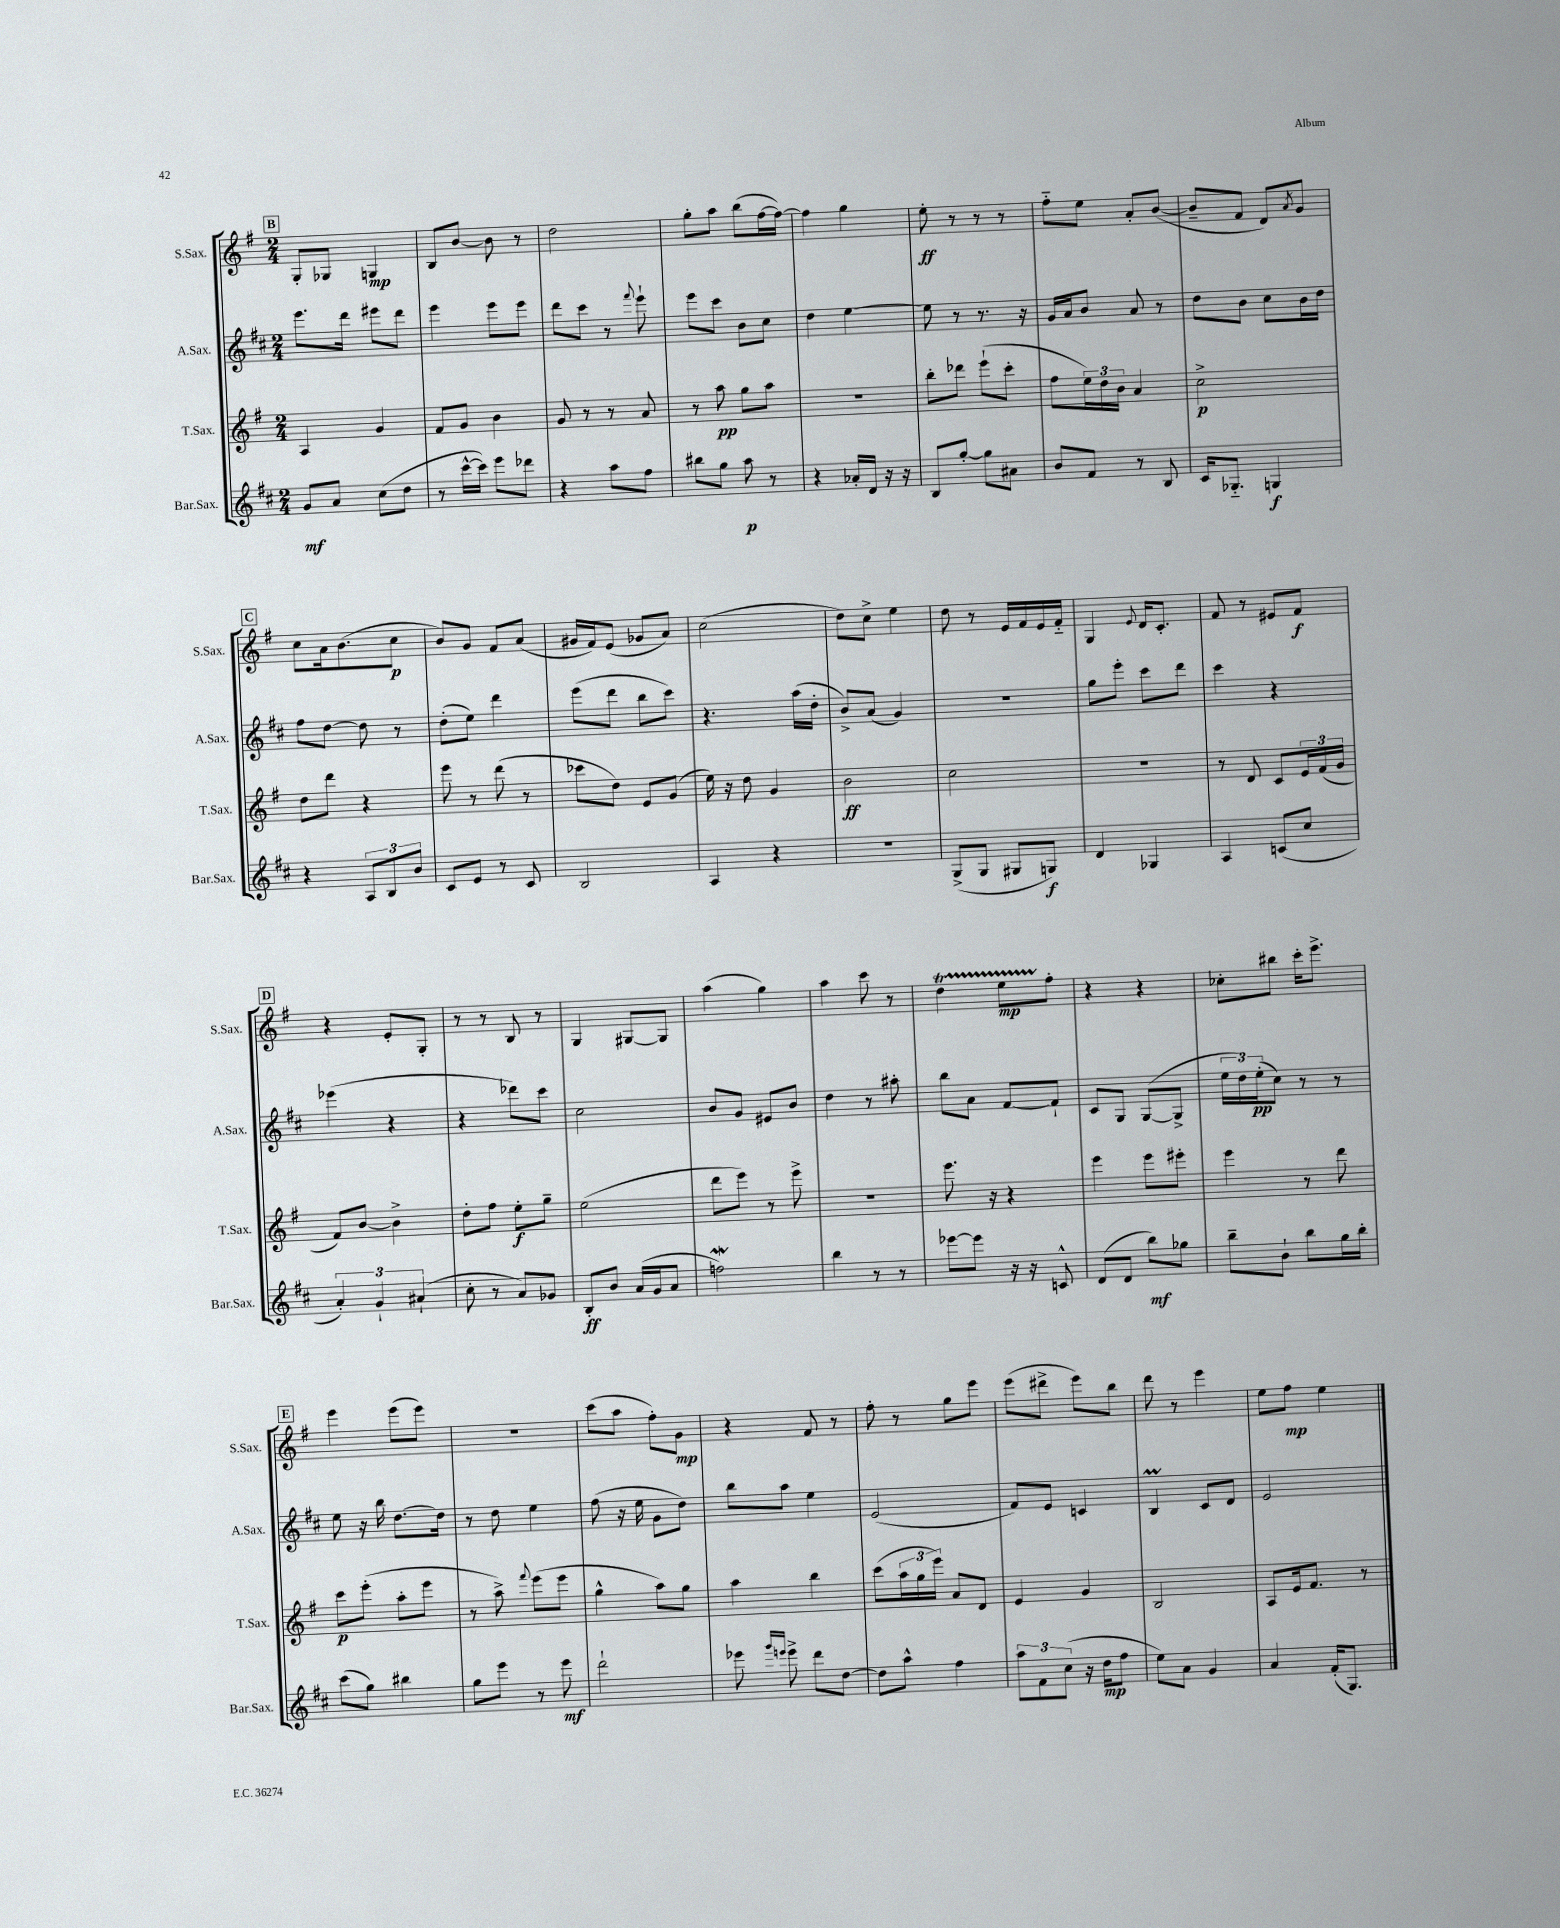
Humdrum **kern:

**kern	**kern	**kern	**kern
*staff4	*staff3	*staff2	*staff1
*clefG2	*clefG2	*clefG2	*clefG2
*k[f#c#]	*k[f#]	*k[f#c#]	*k[f#]
*M2/4	*M2/4	*M2/4	*M2/4
8g/L	4A/	8.eee\L	8G'/L
8a/J	.	.	8G-/J
.	.	16ddd\Jk	.
(8cc#\L	4g/	8eee#\L	4G/
8dd\J	.	8ddd\J	.
=	=	=	=
8r	8f#/L	4eee\	8B/L
[16ccc#^^\LL	8g/J	.	[8b/J
16ccc#\]JJ)	.	.	.
8eee\L	4b\	8eee\L	8b\]
8ddd-\J	.	8eee\J	8r
=	=	=	=
4r	8g/	8ddd\L	2dd\
.	8r	8ccc#\J	.
8aa\L	8r	8r	.
.	.	8qqfff#/	.
8ff#\J	8a/	8eee`\	.
=	=	=	=
8bb#\L	8r	8eee\L	8gg'\L
8gg\J	8aa\	8ccc#\J	8aa\J
8aa\	8gg\L	8b\L	(8bb\L
8r	8aa\J	8cc#\J	[16ff#\L
.	.	.	16ff#\_JJ)
=	=	=	=
4r	2r	4dd\	4ff#\]
16a-'/LL	.	[4ee\	4gg\
16d/JJ	.	.	.
16r	.	.	.
16r	.	.	.
=	=	=	=
8B/L	8bb'\L	8ee\]	8ee'\
[8gg'/J	8ddd-\J	8r	8r
8gg\]L	(8eee`\L	8.r	8r
8a#\J	8ccc'\J	.	8r
.	.	16r	.
=	=	=	=
8b/L	8ff#\L	16g/LL	8ff#'~\L
.	.	16a/J	.
8f#/J	24ee\L)	8b/J	8ee\J
.	24dd\	.	.
.	24b\JJ	.	.
8r	4a/	8a/	8a'/L
8B/	.	8r	([8b/J
=	=	=	=
16c#/LK	2cc^\	8dd\L	8b~/]L
8.G-'~/J	.	.	.
.	.	8b\J	8f#/J
4G/	.	8cc#\L	8d/L)
.	.	.	8qa/
.	.	16b\L	8g/J
.	.	16dd\JJ	.
=	=	=	=
4r	8dd\L	8ff#\L	8cc\L
.	8ddd\J	[8dd\J	16a\k
.	.	.	(8.b\
12A/L	4r	8dd\]	.
12B/	.	.	.
.	.	8r	8cc\J
12b/J	.	.	.
=	=	=	=
8c#/L	8eee\	(8dd'\L	8b/L)
8e/J	8r	8ee\J)	8g/J
8r	(8ddd\	4ddd\	8f#/L
8c#/	8r	.	(8a/J
=	=	=	=
2B/	8ccc-\L	(8eee\L	16g#/LL
.	.	.	16f#/J)
.	8dd\J)	8ddd\J	(8e/J
.	8e/L	8bb\L	8g-/L
.	(8g/J	8ccc#\J)	8a/J)
=	=	=	=
4A/	16ee\)	4.r	(2cc\
.	16r	.	.
.	8dd\	.	.
4r	4g/	.	.
.	.	(16aa\LL	.
.	.	16dd'\JJ	.
=	=	=	=
2r	2b\	8b^/L)	8dd\L)
.	.	(8a/J	8cc^\J
.	.	4g/)	4ee\
=	=	=	=
(8G^/L	2cc\	2r	8dd\
8G/J	.	.	8r
8G#/L	.	.	16e/LL
.	.	.	16f#/
8G/J)	.	.	16e/
.	.	.	16f#'~/JJ
=	=	=	=
4d/	2r	8gg\L	4G/
.	.	8eee'\J	.
.	.	.	8qqe/
4G-/	.	8ccc#\L	16d/LK
.	.	.	8.c'/J
.	.	8ddd\J	.
=	=	=	=
4A/	8r	4ccc#\	8f#/
.	8d/	.	8r
(8c/L	8c/L	4r	8e#/L
8cc#/J	24e/L	.	8f#/J
.	(24f#/	.	.
.	24g/JJ	.	.
=	=	=	=
6a'/)	8f#/L)	(4eee-\	4r
.	[8b/J	.	.
6g`/	.	.	.
.	4b^\]	4r	8e'/L
(6a#`/	.	.	.
.	.	.	8G'/J
=	=	=	=
8cc#'\	8dd'\L	4r	8r
8r	8ff#\J	.	8r
8a/L)	8ee'\L	8ddd-\L)	8B/
8g-/J	8gg~\J	8ccc#\J	8r
=	=	=	=
8B'/L	(2ee\	2cc#\	4G/
8b/J	.	.	.
(16a/LL	.	.	[8G#/L
16g/J	.	.	.
8a/J	.	.	8G#/]J
=	=	=	=
2ff\)	8ddd\L	8b/L	(4aa\
.	8eee\J)	8g/J	.
.	8r	8e#/L	4gg\)
.	8eee^\	8b/J	.
=	=	=	=
4bb\	2r	4dd\	4aa\
8r	.	8r	8ccc\
8r	.	8aa#'\	8r
=	=	=	=
[8eee-\L	8.eee\	8bb\L	4dd\
8eee-\]J	.	8a\J	.
.	16r	.	.
16r	4r	[8f#/L	8ee\L
16r	.	.	.
8c^^/	.	8f#`/]J	8ff#'\J
=	=	=	=
(8d/L	4eee\	8c#/L	4r
8d/J	.	8G/J	.
8bb\L)	8eee\L	([8G/L	4r
8gg-\J	8eee#'\J	8G^/]J	.
=	=	=	=
8bb~\L	4eee\	24ee\LL	8cc-'\L
.	.	24dd\)	.
.	.	(24ee'\J	.
8b`\J	.	8cc#\J)	8bb#\J
8bb\L	8r	8r	16ccc'\LK
.	.	.	8.eee^\J
16gg\L	8ddd\	8r	.
16bb'\JJ	.	.	.
=	=	=	=
(8ccc#\L	8ccc\L	8ee\	4eee\
8gg\J)	(8eee'\J	16r	.
.	.	16bb\	.
4bb#\	8aa'\L	[8.dd\L	(8eee\L
.	8eee\J	.	8eee\J)
.	.	16dd\]Jk	.
=	=	=	=
8gg\L	8r	8r	2r
8eee\J	8aa^\)	8dd\	.
.	8qqfff#/	.	.
8r	(8eee\L	4ee\	.
8eee\	8eee\J	.	.
=	=	=	=
2ddd`\	4gg^^\	(8ff#\	(8ccc\L
.	.	16r	8aa\J
.	.	16ee\	.
.	8aa\L)	8g\L	8ff#'\L)
.	8gg\J	8dd\J)	8g\J
=	=	=	=
8eee-\	4aa\	8bb\L	4r
16qqggg/LL	.	.	.
16qqeee/JJ	.	.	.
8eee^\	.	8aa\J	.
8ddd\L	4bb\	4ee\	8f#/
[8dd\J	.	.	8r
=	=	=	=
8dd\]L	(8ccc\L	(2e/	8ff#'\
8aa^^\J	24aa\L	.	8r
.	24gg\	.	.
.	24eee\JJ)	.	.
4ff#\	8a/L	.	8gg\L
.	8d/J	.	8eee\J
=	=	=	=
12aa\L	4e/	8f#/L)	(8eee\L
12f#\	.	.	.
.	.	8e/J	8ddd#^\J
(12cc#\J	.	.	.
16r	4g/	4c/	8eee\L)
16dd\LK	.	.	.
8ff#\J	.	.	8bb\J
=	=	=	=
8ee\L)	2B/	4B/	8ddd\
8a\J	.	.	8r
4g/	.	8c#/L	4eee\
.	.	8d/J	.
=	=	=	=
4a/	8A/L	2e/	8ee\L
.	16e/k	.	8ff#\J
.	8.f#/J	.	.
(16f#'/LK	.	.	4ee\
8.G/J)	.	.	.
.	8r	.	.
==	==	==	==
*-	*-	*-	*-
